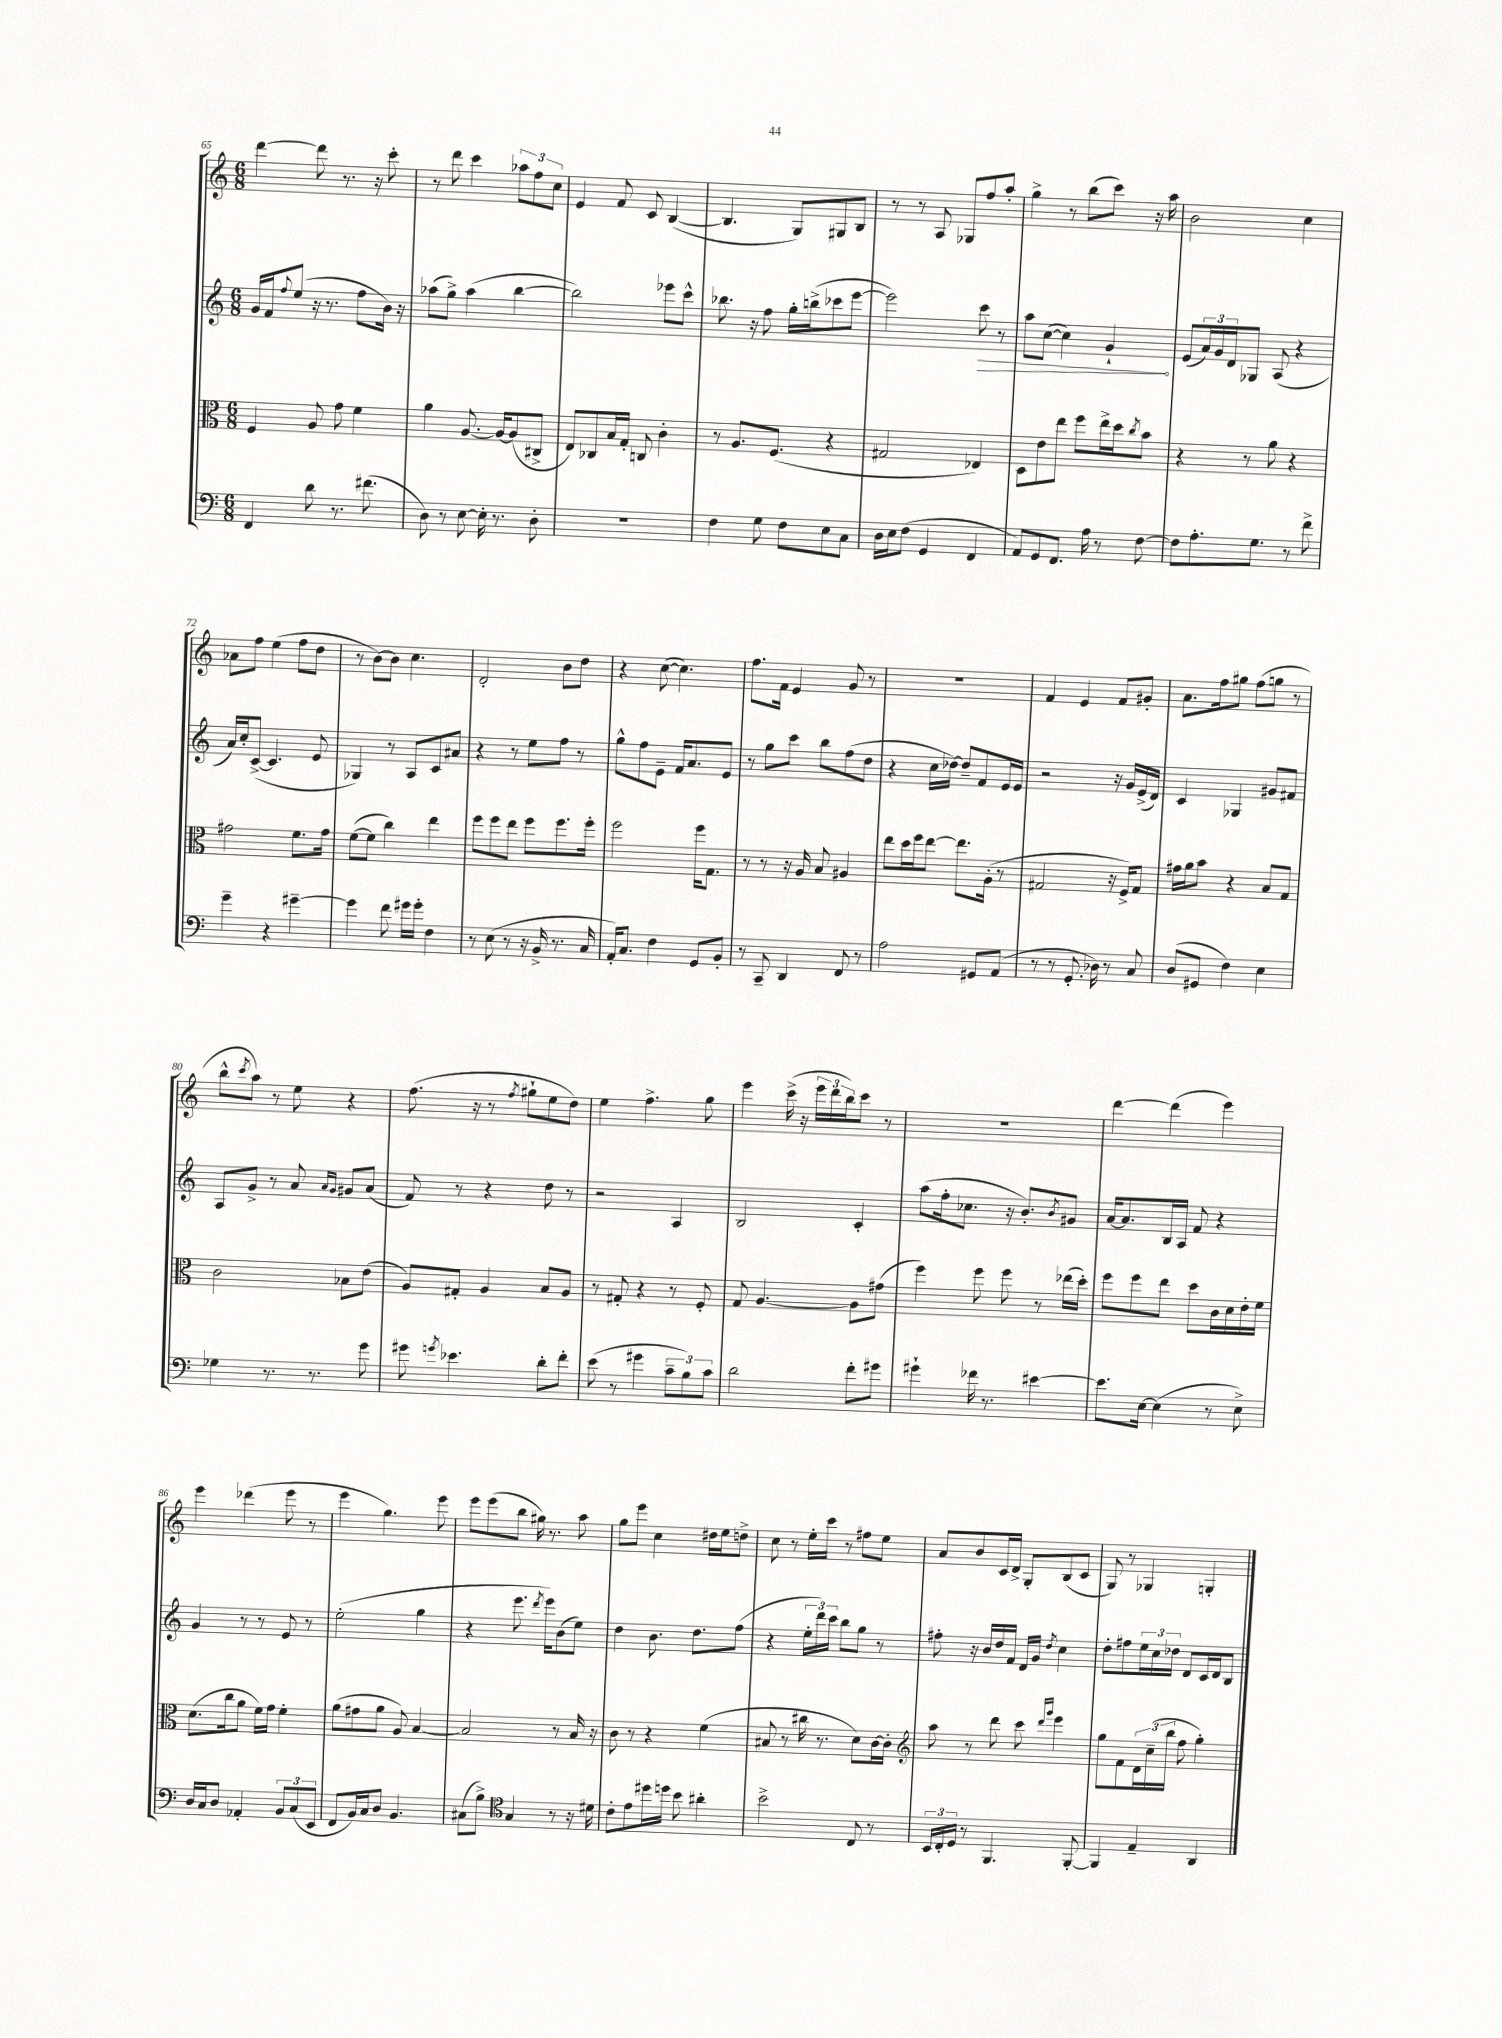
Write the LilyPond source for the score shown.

<<
\new StaffGroup <<
\new Staff = "s0" {
    \clef treble \key c \major \numericTimeSignature \time 6/8
    d'''4~ d'''8 r8. r16 c'''8-. |
    r8 d'''8 c'''4 \tuplet 3/2 { aes''8 f''8 c''8 } |
    e'4 f'8 c'8 b4~( |
    b4. g8) gis8 b8 |
    r8 r8 a8 ges8 f''8 a''8-. |
    g''4-> r8 b''8( c'''8) r16 a''16 |
    b'2 c''4 |
    aes'8 f''8 e''4( f''8 d''8 |
    r8 b'8~) b'8 c''4. |
    d'2-. b'8 d''8 |
    r4 c''8~( c''4.) |
    f''8. f'16 e'4 g'8 r8 |
    r2. |
    f'4 e'4 f'8 gis'8-. |
    a'8. f''16 gis''8 f''8( g''8 r8 |
    b''8-^ \acciaccatura { c'''8 } a''8) r8 e''8 r4 |
    f''8.( r16 r8 \acciaccatura { f''8 } gis''8-! e''8 d''8) |
    e''4 f''4.-> g''8 |
    e'''4 c'''16->( r16 \tuplet 3/2 { e'''16 d'''16 b''16) } c'''8 r8 |
    R2. |
    d'''4~ d'''4( e'''4) |
    e'''4 des'''4( e'''8 r8 |
    e'''4 g''4.) e'''8 |
    e'''8 e'''8( b''8 gis''16) r8. a''8 |
    g''8 e'''8 c''4 dis''16 e''16 d''8-> |
    c''8 r8 e''16-. c'''16 r8 fis''8 e''8 |
    a'8 b'8 c'16 d'16-> g8-. b8( c'8 |
    g8) r8 ges4 g4-. \bar "|." |
}
\new Staff = "s1" {
    \clef treble \key c \major \numericTimeSignature \time 6/8
    g'16 f'16 \appoggiatura { f''8 } e''8( r16 r8. f''8 b'16) r16 |
    aes''8( g''8->) aes''4( b''4~ |
    b''2) ees'''8 c'''8-^ |
    bes''8. r16 f''8 g''16-. b''16->( ces'''8 e'''8~ |
    e'''2) \once \override Hairpin.circled-tip = ##t c'''8\> r8 |
    a''8 c''8~( c''4) g'4-!\! |
    e'8( \tuplet 3/2 { a'16) g'16 d'16 } ges8 a8( r4 |
    a'16) c''16-. c'8~->( c'4. e'8 |
    ges4) r8 a8 c'8 ais'8 |
    r4 r8 e''8 f''8 r8 |
    g''8-^ f''8 e'8-- f'16 a'8. e'8 |
    r8 g''8 c'''8 b''8 f''8( d''8 |
    r4 c''16 des''16~) des''8-- f'8 e'16 e'16 |
    r2 r16 g'16 e'16->( d'16) |
    c'4 ges4 gis'8 fis'8 |
    a8 g'8-> r8 a'8 \grace { a'16 g'16 } gis'8 a'8( |
    f'8) r8 r4 d''8 r8 |
    r2 a4 |
    b2 c'4-. |
    a''8( f''16-. ces''8. r16 b'8.-.) \acciaccatura { b'8 } gis'8 |
    a'16~ a'8. b16 a16 f'8 r4 |
    g'4 r8 r8 e'8 r8 |
    e''2-.( g''4 |
    r4 e'''8. \acciaccatura { d'''8 } e'''16) b'8( e''8) |
    d''4 b'8. d''8. f''8( |
    r4 \tuplet 3/2 { e''16-. d'''16) c'''16 } b''8 g''8 r8 |
    fis''8-. r16 b'16 d''16 f'16 d'16 g'16 \acciaccatura { d''8 } c''4 |
    d''8-. fis''8 \tuplet 3/2 { e''16 c''16 des''16 } d'8 c'16 d'16 b8 \bar "|." |
}
\new Staff = "s2" {
    \clef alto \key c \major \numericTimeSignature \time 6/8
    f4 a8 g'8 f'4 |
    a'4 a8.~ a16~ a8( cis8-> |
    e8) ces8 b16 g16-. c8 c'4-. |
    r8 a8. f8.( r4 |
    gis2 ees4) |
    d8 e'8 e''8 f''8 e''16-> d''16 \acciaccatura { c''8 } b'8 |
    r4 r8 a'8 r4 |
    gis'2 f'8. gis'16 |
    f'8~( f'8 c''4) e''4 |
    f''8 f''8 e''8 f''8 f''8. f''16-. |
    f''2 f''16 g8. |
    r8 r8 r16 a16 b8 ais4 |
    e''8 d''16 f''16 e''8~ e''8. a16-.( r8 |
    gis2 r16 f16->) gis8 |
    gis'16 a'16 b'8 r4 b8 g8 |
    c'2 bes8 e'8( |
    a8) gis8-. a4 b8 a8 |
    r8 gis8-. r4 r8 f8-. |
    g8 a4.~ a8 gis'8( |
    f''4) f''8 f''8 r8 ees''16( d''16-.) |
    f''8 f''8 e''8 d''8 c'16 d'16 e'16-. f'16 |
    d'8.( c''16 a'8 f'16) g'16 f'4-. |
    a'8( gis'8 a'8 a8) b4~ |
    b2 r8 b16 r16 |
    c'8 r8 r4 f'4( |
    bis8 r8 cis''16 r8. d'8) c'16~ c'16-. |
    \clef treble a''8 r8 d'''8 c'''8 \grace { d'''16 g'''16 } e'''4 |
    g''8 f'8 \tuplet 3/2 { d'16 c''16--( b''16 } f''8 g''4-.) \bar "|." |
}
\new Staff = "s3" {
    \clef bass \key c \major \numericTimeSignature \time 6/8
    f,4 d'8 r8. fis'8.( |
    d8) r8 e8~ e16-. r8. d8-. |
    R2. |
    f4 g8 f8 e8 c8 |
    d16 e16 f8( g,4 f,4 |
    a,8) g,8 f,8. a16 r8 f8~ |
    f8 a8.-. g8. r8 f'8-> |
    g'4-- r4 gis'4~-- |
    gis'4 f'8 gis'16 gis'16-. f4 |
    r8 e8( r8 r16 b,16-> r8. c16 |
    a,16-.) c8. f4 g,8 b,8-. |
    r8 c,8-- d,4 f,8 r8 |
    a2 gis,8 a,8( |
    r8 r8 g,8.-. des16) r8 c8 |
    d8( gis,8 f4) e4 |
    ges4 r8. r8. g'8 |
    gis'8 \acciaccatura { g'8 } ees'4. d'8-. f'8-. |
    e'8( r8 gis'4 \tuplet 3/2 { c'8-- b8) c'8 } |
    d'2 f'8-. gis'8 |
    gis'4-! fes'16 r8. eis'4~ |
    eis'8. e16~ e4( r8 e8->) |
    d16 c16 d8 aes,4-. \tuplet 3/2 { b,8 c8( e,8 } |
    f,8 b,16) c16 d8 b,4. |
    cis8( b8->) \clef tenor g4 r8 r16 dis'16 |
    c'8-. e'8 dis''16 d''16 b'8 ais'4-. |
    b'2-> c8 r8 |
    \tuplet 3/2 { b,16 c16-. d16 } r8 f,4. f,8~-. |
    f,4 e4-- a,4 \bar "|." |
}
>>
>>
\layout { \context { \Score currentBarNumber = #65 } }
